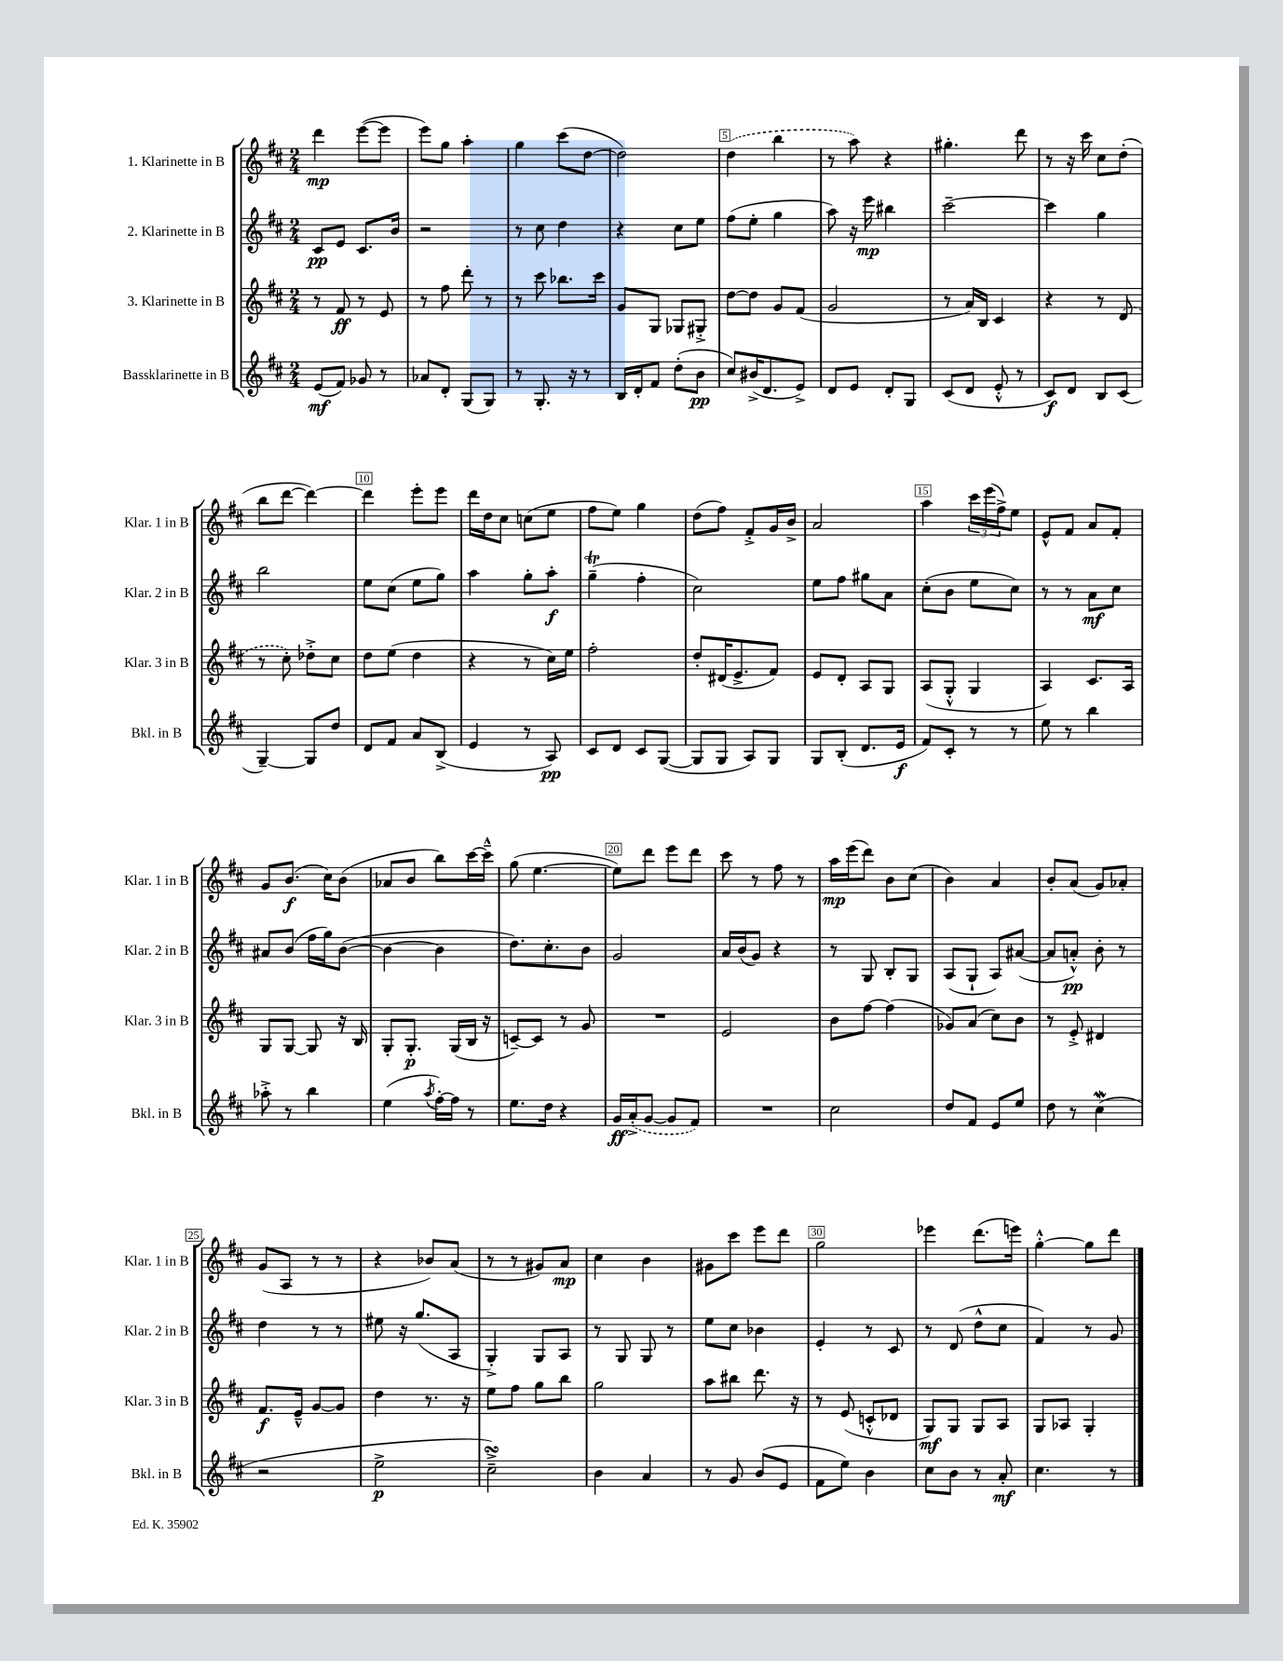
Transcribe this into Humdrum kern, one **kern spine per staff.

**kern	**dynam	**kern	**dynam	**kern	**dynam	**kern	**dynam
*part4	*part4	*part3	*part3	*part2	*part2	*part1	*part1
*staff4	*staff4	*staff3	*staff3	*staff2	*staff2	*staff1	*staff1
*I"Bassklarinette in B	*	*I"3. Klarinette in B	*	*I"2. Klarinette in B	*	*I"1. Klarinette in B	*
*I'Bkl. in B	*	*I'Klar. 3 in B	*	*I'Klar. 2 in B	*	*I'Klar. 1 in B	*
*clefG2	*	*clefG2	*	*clefG2	*	*clefG2	*
*k[f#c#]	*	*k[f#c#]	*	*k[f#c#]	*	*k[f#c#]	*
*M2/4	*	*M2/4	*	*M2/4	*	*M2/4	*
=1	=1	=1	=1	=1	=1	=1	=1
(8e/L	mf	8r	.	8c#/L	pp	4ddd\	mp
8f#/J)	.	8f#/	ff	8e/J	.	.	.
8g-X/	.	8r	.	8.c#/L	.	([8eee\L	.
8r	.	8e/	.	.	.	8eee\J]	.
.	.	.	.	16b/Jk	.	.	.
=2	=2	=2	=2	=2	=2	=2	=2
8a-X/L	.	8r	.	2r	.	8eee\L)	.
8d'/J	.	8ff#\	.	.	.	8gg\J	.
(8G/L	.	8ddd'\	.	.	.	4aa'\	.
8G/J)	.	8r	.	.	.	.	.
=3	=3	=3	=3	=3	=3	=3	=3
8r	.	8r	.	8r	.	4gg\	.
8.G'/	.	8ccc#\	.	8cc#\	.	.	.
.	.	8.bb-X\L	.	4dd\	.	(8ccc#\L	.
16r	.	.	.	.	.	.	.
8r	.	.	.	.	.	[8dd\J	.
.	.	16ccc#\Jk	.	.	.	.	.
=4	=4	=4	=4	=4	=4	=4	=4
16B/LL	.	8g/L	.	4r	.	2dd\])	.
16d'/J	.	.	.	.	.	.	.
8f#/J	.	8G/J	.	.	.	.	.
(8dd'\L	.	8G-X/L	.	8cc#\L	.	.	.
8b\J	pp	8G#X'^/J	.	8ee\J	.	.	.
=5	=5	=5	=5	=5	=5	=5	=5
8cc#/L)	.	[8dd\L	.	(8ff#\L	.	(4dd\	.
(16b#X^/K	.	8dd\J]	.	8ee'\J	.	.	.
8.d/	.	.	.	.	.	.	.
.	.	8g/L	.	4gg\	.	4bb\	.
8e^/J)	.	(8f#/J	.	.	.	.	.
=6	=6	=6	=6	=6	=6	=6	=6
8d/L	.	2g/	.	8aa\)	.	8r	.
8e/J	.	.	.	16r	.	8aa\)	.
.	.	.	.	16eee\	mp	.	.
8d'/L	.	.	.	4bb#X\	.	4r	.
8G/J	.	.	.	.	.	.	.
=7	=7	=7	=7	=7	=7	=7	=7
(8c#/L	.	8r	.	[2ccc#~\	.	4.gg#X'\	.
8d/J	.	16a/LL)	.	.	.	.	.
.	.	16B/JJ	.	.	.	.	.
8e'^^/	.	4c#/	.	.	.	.	.
8r	.	.	.	.	.	8ddd\	.
=8	=8	=8	=8	=8	=8	=8	=8
8c#/L)	f	4r	.	4ccc#\]	.	8r	.
8d/J	.	.	.	.	.	16r	.
.	.	.	.	.	.	16ccc#\	.
8B/L	.	8r	.	4gg\	.	8cc#\L	.
(8c#/J	.	(8d/	.	.	.	(8dd'\J	.
!!LO:LB:g=z
=9	=9	=9	=9	=9	=9	=9	=9
[4G~/)	.	8r	.	2bb\	.	8bb\L	.
.	.	8cc#'\)	.	.	.	[8ddd\J	.
8G/L]	.	8dd-X'^\L	.	.	.	4ddd\_)	.
8dd/J	.	8cc#\J	.	.	.	.	.
=10	=10	=10	=10	=10	=10	=10	=10
8d/L	.	8dd\L	.	8ee\L	.	4ddd\]	.
8f#/J	.	(8ee\J	.	(8cc#\J	.	.	.
8a/L	.	4dd\	.	8ee\L	.	8eee'\L	.
(8B^/J	.	.	.	8gg\J)	.	8eee\J	.
=11	=11	=11	=11	=11	=11	=11	=11
4e/	.	4r	.	4aa\	.	16ddd\LL	.
.	.	.	.	.	.	16dd\J	.
.	.	.	.	.	.	8cc#\J	.
8r	.	8r	.	8gg'\L	.	(8ccn\L	.
8A/)	pp	16cc#\LL)	.	8aa'\J	f	8ee\J	.
.	.	16ee\JJ	.	.	.	.	.
=12	=12	=12	=12	=12	=12	=12	=12
8c#/L	.	2ff#'\	.	(4ggT~\	.	8ff#\L	.
8d/J	.	.	.	.	.	8ee\J)	.
8c#/L	.	.	.	4ff#'\	.	4gg\	.
([8G/J	.	.	.	.	.	.	.
=13	=13	=13	=13	=13	=13	=13	=13
8G/L]	.	8dd'/L	.	2cc#\)	.	(8dd\L	.
8G/J	.	(16d#X/K	.	.	.	8ff#\J)	.
.	.	8.e^/	.	.	.	.	.
8A/L)	.	.	.	.	.	8f#'^/L	.
8G/J	.	8f#/J)	.	.	.	16g/L	.
.	.	.	.	.	.	16b^/JJ	.
=14	=14	=14	=14	=14	=14	=14	=14
8G/L	.	8e/L	.	8ee\L	.	2a/	.
(8B'/J	.	8d'/J	.	8ff#\J	.	.	.
8.d/L	.	8A/L	.	8gg#X\L	.	.	.
.	.	8G/J	.	8a\J	.	.	.
16e/Jk	f	.	.	.	.	.	.
=15	=15	=15	=15	=15	=15	=15	=15
8f#/L)	.	(8A/L	.	(8cc#'\L	.	4aa\	.
8c#'/J	.	8G'^^/J	.	8b\J	.	.	.
8r	.	4G/	.	8ee\L	.	24ccc#\LL	.
.	.	.	.	.	.	(24eee\	.
.	.	.	.	.	.	24ff#^\J)	.
8r	.	.	.	8cc#\J)	.	8ee\J	.
=16	=16	=16	=16	=16	=16	=16	=16
8ee\	.	4A/)	.	8r	.	8e^^/L	.
8r	.	.	.	8r	.	8f#/J	.
4bb\	.	8.c#/L	.	8a\L	mf	8a/L	.
.	.	.	.	8cc#\J	.	8f#'/J	.
.	.	16A/Jk	.	.	.	.	.
!!LO:LB:g=z
=17	=17	=17	=17	=17	=17	=17	=17
8aa-X'^\	.	8G/L	.	8a#X/L	.	8g/L	.
8r	.	[8G/J	.	(8b/J	.	(8.b/J	f
4bb\	.	8G/]	.	16ff#\LL	.	.	.
.	.	.	.	16gg\J)	.	16cc#\KL)	.
.	.	16r	.	([8b\J	.	(8b\J	.
.	.	16B/	.	.	.	.	.
=18	=18	=18	=18	=18	=18	=18	=18
(4ee\	.	8G'/L	.	4b\_	.	8a-X/L	.
.	.	8.G'/J	p	.	.	8b/J	.
8qaa/	.	.	.	.	.	.	.
[16ff#'\LL)	.	.	.	4b\]	.	8bb\L)	.
16ff#\JJ]	.	(16G/LL	.	.	.	.	.
8r	.	16B/JJ	.	.	.	[16ccc#\L	.
.	.	16r	.	.	.	16ccc#~^^\JJ]	.
=19	=19	=19	=19	=19	=19	=19	=19
8.ee\L	.	[8cn~/L)	.	8.dd\L)	.	(8gg\	.
.	.	8c/J]	.	.	.	[4.ee\	.
16dd\Jk	.	.	.	8.cc#'\	.	.	.
4r	.	8r	.	.	.	.	.
.	.	8g/	.	8b\J	.	.	.
=20	=20	=20	=20	=20	=20	=20	=20
16g/LL	ff	2r	.	2g/	.	8ee\L])	.
(16a'^/J	.	.	.	.	.	.	.
[8g/J	.	.	.	.	.	8ddd\J	.
8g/L]	.	.	.	.	.	8eee\L	.
8f#/J)	.	.	.	.	.	8ddd\J	.
=21	=21	=21	=21	=21	=21	=21	=21
2r	.	2e/	.	16a/LL	.	8ccc#\	.
.	.	.	.	(16b/J	.	.	.
.	.	.	.	8g/J)	.	8r	.
.	.	.	.	4r	.	8ff#\	.
.	.	.	.	.	.	8r	.
=22	=22	=22	=22	=22	=22	=22	=22
2cc#\	.	8b\L	.	8r	.	16aa\LL	mp
.	.	.	.	.	.	(16eee\J	.
.	.	[8ff#\J	.	8G/	.	8ddd\J)	.
.	.	(4ff#\]	.	8B'/L	.	8b\L	.
.	.	.	.	8G/J	.	(8cc#\J	.
=23	=23	=23	=23	=23	=23	=23	=23
8dd/L	.	8g-X/L)	.	(8A/L	.	4b\)	.
8f#/J	.	(8a/J	.	8G`/J	.	.	.
8e/L	.	8cc#\L)	.	8A/L)	.	4a/	.
8ee/J	.	8b\J	.	([8a#X/J	.	.	.
=24	=24	=24	=24	=24	=24	=24	=24
8dd\	.	8r	.	8a#/L]	.	8b'/L	.
8r	.	8e'^/	.	8an'^^/J)	pp	(8a/J	.
(4cc#W\	.	4d#X/	.	8b'\	.	8g/L)	.
.	.	.	.	8r	.	8a-X'/J	.
!!LO:LB:g=z
=25	=25	=25	=25	=25	=25	=25	=25
2r	.	8.f#/L	f	4dd\	.	(8g/L	.
.	.	.	.	.	.	8A/J	.
.	.	16e~^^/Jk	.	.	.	.	.
.	.	[8g/L	.	8r	.	8r	.
.	.	8g/J]	.	8r	.	8r	.
=26	=26	=26	=26	=26	=26	=26	=26
2ee^\	p	4dd\	.	8ee#X\	.	4r	.
.	.	.	.	16r	.	.	.
.	.	.	.	(8.gg/L	.	.	.
.	.	8.r	.	.	.	8b-X/L)	.
.	.	.	.	8A/J	.	(8a/J	.
.	.	16r	.	.	.	.	.
=27	=27	=27	=27	=27	=27	=27	=27
2cc#sSsS~^\)	.	8ee\L	.	4G'^/)	.	8r	.
.	.	8ff#\J	.	.	.	8r	.
.	.	8gg\L	.	8G/L	.	8g#X/L)	.
.	.	8bb\J	.	8A/J	.	8a/J	mp
=28	=28	=28	=28	=28	=28	=28	=28
4b\	.	2gg\	.	8r	.	4cc#\	.
.	.	.	.	8G/	.	.	.
4a/	.	.	.	8G/	.	4b\	.
.	.	.	.	8r	.	.	.
=29	=29	=29	=29	=29	=29	=29	=29
8r	.	8aa\L	.	8ee\L	.	8g#X\L	.
8g/	.	8bb#X\J	.	8cc#\J	.	8ccc#\J	.
(8b/L	.	8.ddd\	.	4b-X\	.	8eee\L	.
8e/J	.	.	.	.	.	8ddd\J	.
.	.	16r	.	.	.	.	.
=30	=30	=30	=30	=30	=30	=30	=30
8f#\L	.	8r	.	4e'/	.	2gg\	.
8ee\J)	.	(8e/	.	.	.	.	.
4b\	.	8cn'^^/L	.	8r	.	.	.
.	.	8d-X/J	.	8c#/	.	.	.
=31	=31	=31	=31	=31	=31	=31	=31
8cc#\L	.	8G/L)	mf	8r	.	4eee-X\	.
8b\J	.	8G/J	.	(8d/	.	.	.
8r	.	8G/L	.	8dd^^\L	.	(8.ddd\L	.
8a'/	mf	8A/J	.	8cc#\J	.	.	.
.	.	.	.	.	.	16eeen\Jk)	.
=32	=32	=32	=32	=32	=32	=32	=32
4.cc#\	.	8G/L	.	4f#/)	.	[4gg'^^\	.
.	.	8A-X/J	.	.	.	.	.
.	.	4G'/	.	8r	.	8gg\L]	.
8r	.	.	.	8g/	.	8ddd\J	.
==	==	==	==	==	==	==	==
*-	*-	*-	*-	*-	*-	*-	*-
